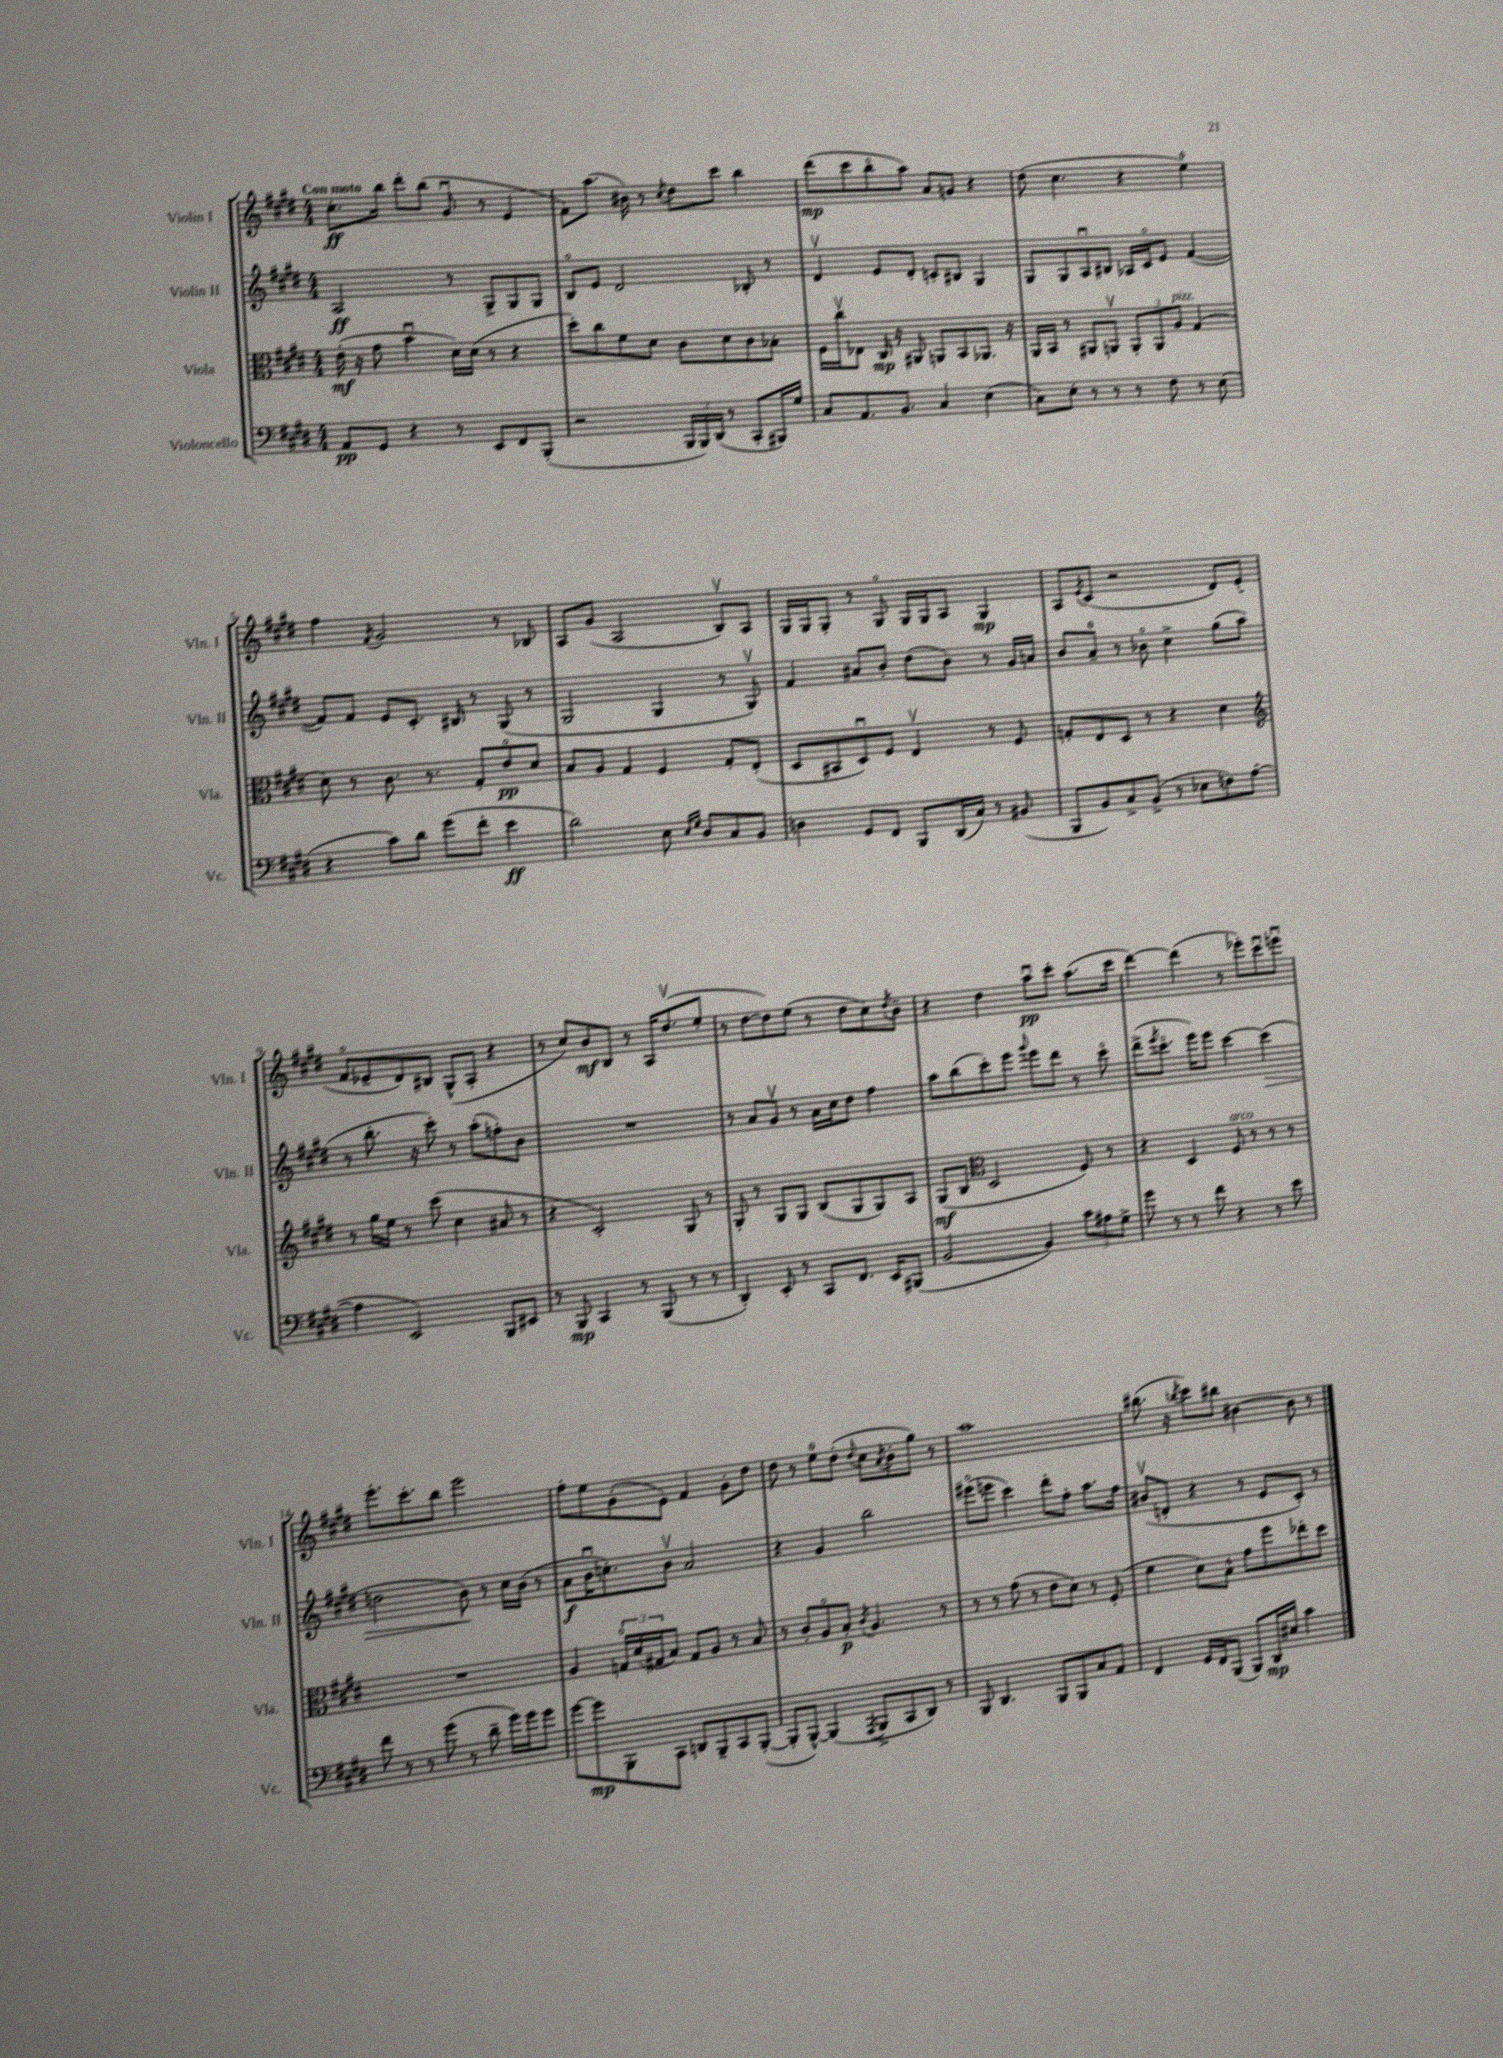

**kern	**kern	**kern	**kern
*staff4	*staff3	*staff2	*staff1
*clefF4	*clefC3	*clefG2	*clefG2
*k[f#c#g#d#]	*k[f#c#g#d#]	*k[f#c#g#d#]	*k[f#c#g#d#]
*M4/4	*M4/4	*M4/4	*M4/4
8AA	(16e'	2A	8.cc#'
.	16r	.	.
8GG#	8g#	.	.
.	.	.	16bb
4r	4bu	.	8ddd#'
.	.	.	(8bb
8r	16d#)	8r	8g#u
.	(16d#	.	.
8EE	8r	8G#^	8r
8FF#	4r	8G#	4e
(8BBB'	.	8G#	.
=	=	=	=
2r	8dd#')	8Bo	8f#)
.	8cc#	8e	(8.aa
.	8f#	2d#	.
.	.	.	16b#)
.	8d#	.	8r
.	.	.	8qcc#
24BBB	8c#	.	8dd#
24BBB)	.	.	.
(24DD#	.	.	.
8r	8d#	.	8ccc#
8CC#'	8c#	8B-'	4bb
16BBB#)	8B-'	8r	.
16G#	.	.	.
=	=	=	=
8C#	16F#	4d#v	(8ddd#
.	16cc#v	.	.
8.AA	8E-	.	8ccc#
.	16C#	8e	8bbo
8.BB	16r	.	.
.	8AA#	8d#'	8aa)
4C#	8AA	8c'	8a
.	8BB	8B#	8g
(4E	8.AA-	4G#	4r
.	16r	.	.
=	=	=	=
8C#)	16AA	8G#	(8dd#
.	16BB	.	.
8E'	8r	8G#	4.cc#
8r	8AA#	8Au	.
8r	8AAv	8B#	.
8r	12AA'	16A-	4r
.	.	16c#o	.
.	12AA	.	.
8F#	.	8e	.
.	12A	.	.
8r	(4G#	([4f#	4ee)
(8E	.	.	.
=	=	=	=
4r	8d#)	8f#])	4ff#
.	8r	8f#	.
.	.	.	8qf#
8c#)	8.c#	8e	2g#
8d#	.	8.c#'	.
.	8.r	.	.
(8g#	.	.	.
.	.	16B#	.
8f#'	8G#'	8r	.
4e	8eo	(8G#	8r
.	8d#	8r	8B-
=	=	=	=
2d#)	8B	2G#	8A
.	8A	.	(8g#
.	4G#	.	2A
8E	4F#	4G#	.
16qqE	.	.	.
16qqG#	.	.	.
8D#	.	.	.
8C#	8G#'	8r	8Bv)
8BB	(8E'	8G#v)	8A
=	=	=	=
4D	8D#	4f#	16G#
.	.	.	16G#
.	8BB#	.	8G#'
8GG#	8D#u)	8a#	8r
8FF#	8F#	8b'	8G#o
8BBB	4Ev	(8dd#	16G#
.	.	.	16G#
(16DD#	.	8b)	8A
16C#)	.	.	.
8r	8r	8r	4G#
(8BB#	8F#	16g#	.
.	.	16a	.
=	=	=	=
8BBB	8G'	8b	8A
.	.	.	8qe
8BB)	8E	8a~	(8c#
8C#^	8D#	8r	2r
(8BB^	8r	8b-o	.
8r	4r	4cc#^	.
8E-	.	.	.
8F)	4d#	(8gg#	8d#)
([8A	.	8aa	(8e'
=	=	=	=
*	*clefG2	*	*
4A]	8r	8r	8f#o
.	16gg#	8.bb'	8e-~
.	16ee	.	.
2EE)	8r	.	8d#)
.	.	16r	.
.	(8ccc#	8ccc#')	8B#
.	4cc#	8r	(8G#^^
.	.	(8aa'	8A'
8BBB	8a#	8ff')	4r
8EE#	8r	8b	.
=	=	=	=
8r	4r	1r	8r
8BBB	.	.	8cc#)
4CC#	2c#')	.	8b
.	.	.	8B
8r	.	.	8r
(8BBB	.	.	16A
.	.	.	(8.dd#v
8r	8G#	.	.
8r	8r	.	8ee'
=	=	=	=
4DD#')	8G#'	8r	8r
.	8r	8a	[8dd#
8EE'	8G#	8g#v	8dd#])
8r	8G#	8r	(8ee
8CC#	(8B	16a	8r
.	.	16cc#	.
8.FF#	8G#	8dd#	8dd#
.	8G#)	4ff#	8cc#)
16EE	.	.	.
.	.	.	8qdd#
(8BBB#	8A	.	8b~
=	=	=	=
[2BB	(8G#	8aa	4r
.	8B	(8bb	.
*	*clefC3	*	*
.	2D#	8ccc#')	4dd#
.	.	8eee	.
.	.	8qqggg#	.
4BB])	.	8eee	8aau
.	.	8ddd#	8ccc#'
12c#	8F#)	8r	(8.aa
12A#	.	.	.
.	8r	8ccc#o	.
12G#^	.	.	.
.	.	.	16ccc#
=	=	=	=
8g#	4r	(8ddd#^	[4ddd#)
.	.	8qeee	.
8r	.	8.ccc#o	.
8r	4D#	.	(4ddd#]
.	.	16eee)	.
8f#	.	8eee	.
4r	8F#	[4ccc#	8r
.	8r	.	8eee-')
8r	8r	(4ccc#]	8ccc#u
8e	8r	.	8eeeu
=	=	=	=
8f#	1r	2dd	8.eee'
8r	.	.	.
.	.	.	8.ccc#'
8r	.	.	.
(8g#	.	.	8bb
8r	.	8b)	2eee
8d#~	.	8r	.
16g#)	.	16cc#	.
16g#	.	(16b	.
8g#	.	8r	.
=	=	=	=
[8g#	4A	8a	8ff#'
8g#]	.	16bu	8ee
.	.	8.cc')	.
8BBB'	24Go	.	(8g#'
.	(24d#	.	.
.	24G#	.	.
8CC#	8B)	8bv	8e)
8DD	8G#	2a	4f#
8BBB~	8A	.	.
8CC#	8r	.	8g#'
([8BBB'	8B	.	8dd#
=	=	=	=
8BBB']	8r	4r	8dd#
[8BBB^^)	8c#'	.	8r
(4BBB]	8Ao	4g#	8ee
.	8B'	.	(8dd#'
8qAAA	8qc#	.	8qqdd#
8BBB^	4.A	2bb	8cc#
.	.	.	8qa
8CC#	.	.	8b'
8DD#)	.	.	8gg#)
8r	8r	.	8r
=	=	=	=
8BBB	8r	(8eee#o	1aa
4.DD#	8r	8eee	.
.	(8g#	4ccc#)	.
.	8r	.	.
8BBB	8e	8ddd#'	.
8BBB	8d#)	8ff#'	.
8C#	8r	8.aa	.
8AA	(8F#'	.	.
.	.	16ff#	.
=	=	=	=
4FF#	4f#	(8b#v	(8.bb#
.	.	8d'	.
.	.	.	16r
.	.	.	8qbb
16GG#	8d#)	4r	8ccc#)
16FF#	.	.	.
(8BBB	8B^^	.	8bb#
8BBB)	8g#	8r	[4b#
16DD#	8ff#	8e	.
16E#	.	.	.
4c#	8ee-'	8c#')	8b#]
.	8dd#	8r	8r
==	==	==	==
*-	*-	*-	*-
